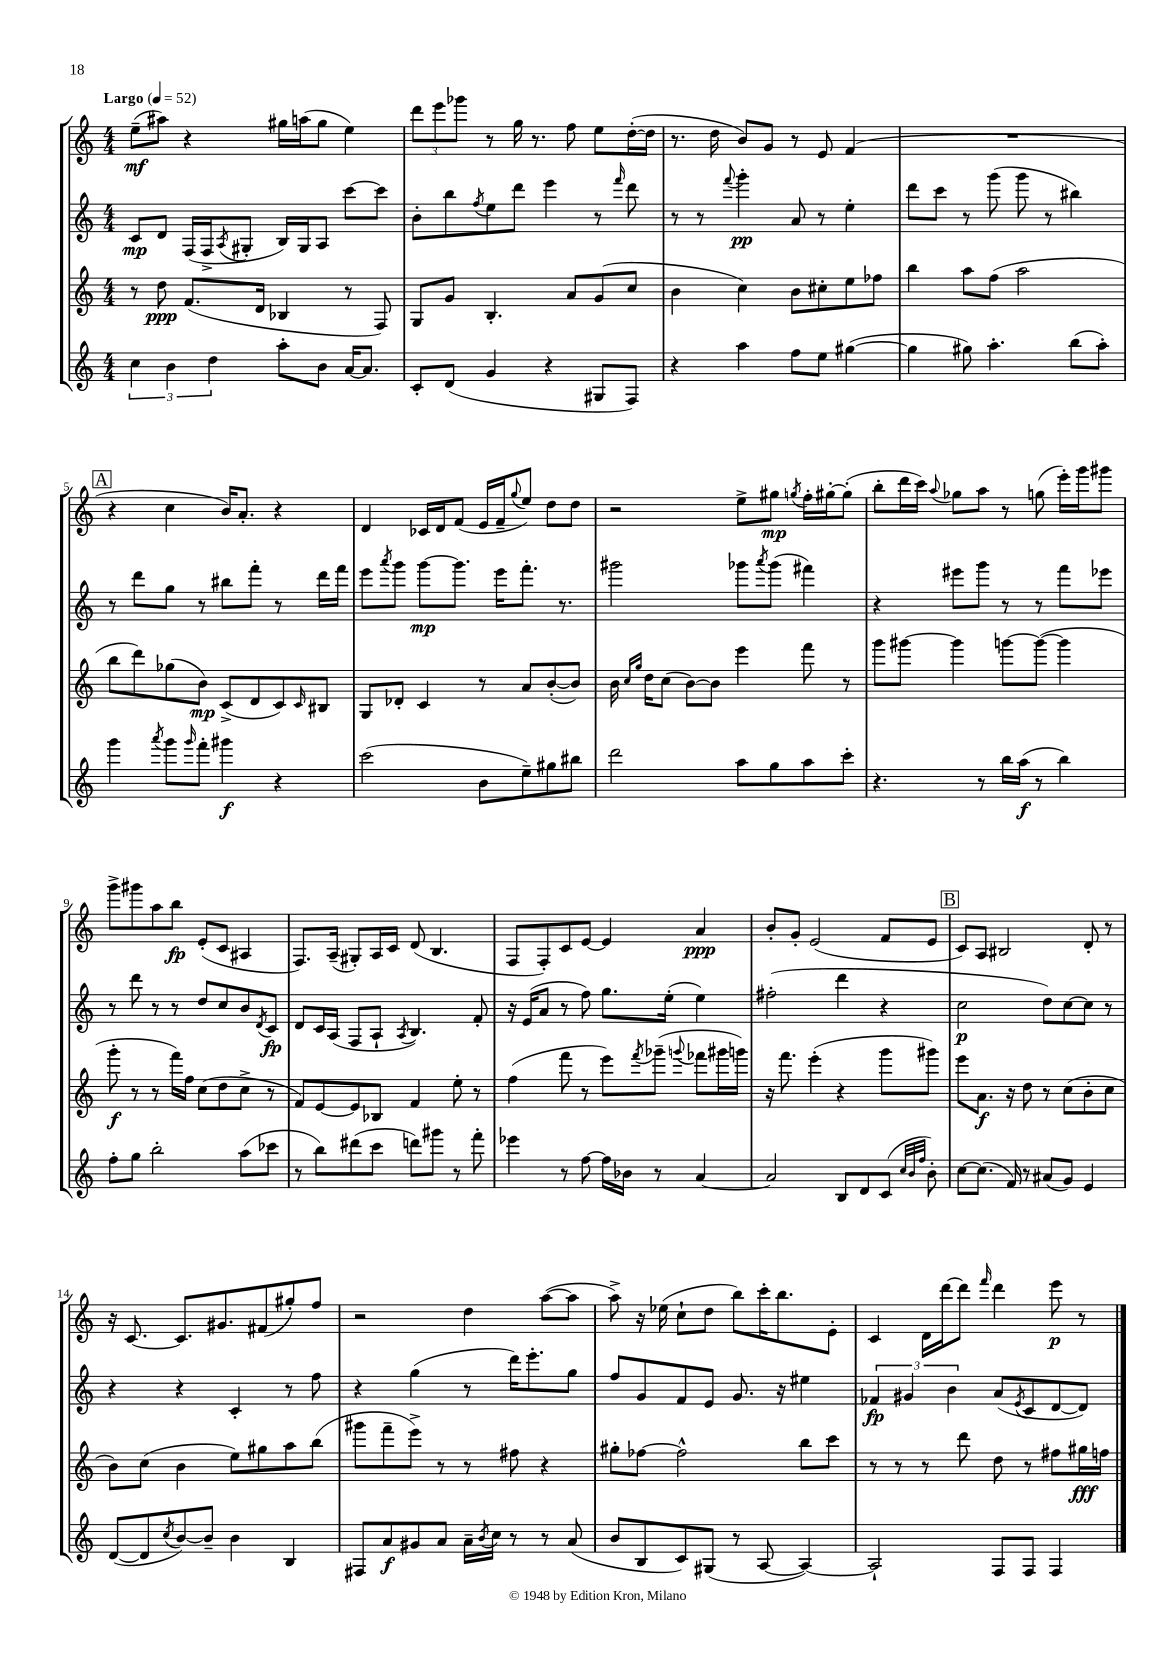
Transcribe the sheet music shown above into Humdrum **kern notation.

**kern	**kern	**kern	**kern
*staff4	*staff3	*staff2	*staff1
*clefG2	*clefG2	*clefG2	*clefG2
*k[]	*k[]	*k[]	*k[]
*M4/4	*M4/4	*M4/4	*M4/4
*MM52	*MM52	*MM52	*MM52
6cc\	8r	8c/L	(8ee~\L
.	8dd\	8d/J	8aa#\J)
6b\	.	.	.
.	(8.f/L	(16F/LL	4r
.	.	16F^/J	.
6dd\	.	.	.
.	.	8qA/	.
.	.	8G#'/J	.
.	16d/Jk	.	.
8aa'\L	4B-/	16B/LL)	16gg#\LL
.	.	16G#/J	(16aa\J
8b\J	.	8A/J	8gg#\J
[16a/LK	8r	[8ccc\L	4ee\)
8.a/]J	.	.	.
.	8F/)	8ccc\]J	.
=	=	=	=
8c'/L	8G/L	8b'\L	12ddd\L
.	.	.	12eee\
(8d/J	8g/J	8bb\	.
.	.	.	12ggg-\J
.	.	8qff/	.
4g/	4.B'/	8ee\	8r
.	.	8ddd\J	16gg\
.	.	.	8.r
4r	.	4eee\	.
.	8a/L	.	8ff\
8G#/L	(8g/	8r	8ee\L
.	.	16qqfff/	.
8F/J)	8cc/J	8ddd\	([16dd'\L
.	.	.	16dd\]JJ
=	=	=	=
4r	4b\	8r	8.r
.	.	8r	.
.	.	.	16dd\
.	.	8qqfff/	.
4aa\	4cc\)	4ggg'\	8b/L)
.	.	.	8g/J
8ff\L	8b\L	8a/	8r
8ee\J	8cc#'\	8r	8e/
([4gg#\	8ee\	4ee'\	(4f/
.	8ff-\J	.	.
=	=	=	=
4gg#\]	4bb\	8ddd\L	1r
.	.	8ccc\J	.
8gg#\)	8aa\L	8r	.
4.aa'\	(8ff\J	(8ggg\	.
.	2aa\	8ggg\	.
.	.	8r	.
(8bb\L	.	4bb#\)	.
8aa'\J)	.	.	.
=	=	=	=
4ggg\	8bb\L	8r	4r
.	8ddd\)	8ddd\L	.
8qaaa/	.	.	.
8ggg\L	(8gg-\	8gg\J	4cc\
16qqggg/	.	.	.
8fff'\J	8b\J)	8r	.
4ggg#\	(8c^/L	8bb#\L	16b/LK)
.	.	.	8.a'/J
.	8d/	8fff'\J	.
4r	8c/)	8r	4r
.	16qqc/	.	.
.	8B#/J	16ddd\LL	.
.	.	16fff\JJ	.
=	=	=	=
(2ccc\	8G/L	8eee\L	4d/
.	.	8qaaa/	.
.	8d-'/J	8ggg\J	.
.	4c/	[8ggg\L	16c-/LL
.	.	.	16d/J
.	.	8.ggg\]J	(8f/J
8b\L	8r	.	16e/LL
.	.	16eee\LK	16f~/J
.	.	.	8qqgg/
8ee~\)	8a/L	8.fff'\J	8ee/J)
8gg#\	([8b'/	.	8dd\L
.	.	8.r	.
8bb#\J	8b/]J)	.	8dd\J
=	=	=	=
2ddd\	16b\	2ggg#\	2r
.	16qqcc/LL	.	.
.	16qqgg/JJ	.	.
.	16dd\LK	.	.
.	(8cc\J	.	.
.	[8b\L)	.	.
.	8b\]J	.	.
8aa\L	4eee\	8ggg-\L	8ee^\L
.	.	8qaaa/	.
8gg\	.	(8ggg-\J	8gg#\J
.	.	.	8qgg/
8aa\	8fff\	4fff#\)	16ff'\LL
.	.	.	[16gg#'\J
8ccc'\J	8r	.	(8gg#'\]J
=	=	=	=
4.r	8ggg\L	4r	8bb'\L
.	[8ggg#\J	.	16ddd\L
.	.	.	16ccc\JJ)
.	.	.	8qqaa/
.	4ggg#\]	8eee#\L	8gg-\L
8r	.	8ggg\J	8aa\J
16bb\LL	[8ggg\L	8r	8r
(16aa\JJ	.	.	.
8r	(8ggg\_J	8r	(8gg\
4bb\)	4ggg\]	8fff\L	16eee'\LL)
.	.	.	16ggg\J
.	.	8eee-\J	8ggg#\J
=	=	=	=
8ff'\L	8ggg'\	8r	8ggg^\L
8gg\J	8r	8ddd\	8ggg#\
2bb'\	8r	8r	8aa\
.	16fff\LL)	8r	8bb\J
.	16ff\JJ	.	.
.	(8cc\L	8dd/L	(8e'/L
.	8dd\	8cc/	8c/J
(8aa\L	8cc^\J	8b/	4A#/
.	.	8qd/	.
8ccc-\J	8r	8c/J	.
=	=	=	=
8r	8f/L)	8d/L	8.F/L)
8bb\L)	[8e/	16c/L	.
.	.	(16A/JJ	(16A~/Jk
(8ddd#\	8e/]	8F/L	8G#'/L)
8ccc\J	8B-/J	8A`/J	16A/L
.	.	.	16c/JJ
.	.	8qA/	.
8ddd\L)	4f/	4.B/)	(8d/
8ggg#\J	.	.	4.B/
8r	8ee'\	.	.
8fff'\	8r	8f'/	.
=	=	=	=
4eee-\	(4ff\	16r	8F/L
.	.	(16e/LK	.
.	.	8a/J	8F'/)
8r	8fff\	8r	8c/
[8ff\	8r	8ff\)	[8e/J
16ff\]LL	8eee\L)	8.gg\L	4e/]
16b-\JJ	.	.	.
.	8qfff/	.	.
8r	(8ggg-~\J	.	.
.	.	(16ee'\Jk	.
.	8qqggg/	.	.
[4a/	8fff-\L	4ee\)	4a/
.	16ggg#\L	.	.
.	16ggg\JJ)	.	.
=	=	=	=
2a/]	16r	(2ff#'\	8b'/L
.	8.fff\	.	.
.	.	.	8g'/J
.	(4eee'\	.	(2e/
8B/L	4r	4ddd\	.
8d/	.	.	.
(8c/J	8ggg\L	4r	8f/L
32qqcc/LLL	.	.	.
32qqb/	.	.	.
32qqff/JJJ	.	.	.
8b'\)	8ggg#\J)	.	8e/J
=	=	=	=
[8cc\L	8eee\L	2cc\	8c/L)
(8.cc\]J	8.a\J	.	8A/J
.	.	.	2B#/
16f/)	16r	.	.
8r	8dd\	.	.
(8a#/L	8r	8dd\L)	.
8g/J)	(8cc\L	[8cc\	.
4e/	8b'\	8cc\]J	8d'/
.	8cc\J	8r	8r
=	=	=	=
([8d/L	8b\L)	4r	16r
.	.	.	[8.c/
8d/]	(8cc\J	.	.
8qcc/	.	.	.
[8b/)	4b\	4r	8.c/]L
8b~/]J	.	.	.
.	.	.	8.g#/
4b\	8ee\L)	4c'/	.
.	8gg#\	.	(8f#/
4B/	8aa\	8r	8gg#'/)
.	(8bb\J	8ff\	8ff/J
=	=	=	=
8F#/L	8ggg#\L	4r	2r
8a/	8fff~\	.	.
8g#/	8eee^\J)	(4gg\	.
8a/J	8r	.	.
16a~\LL	8r	8r	4dd\
8qb/	.	.	.
16cc\JJ	.	.	.
8r	8ff#\	16ddd\LK)	.
.	.	8.eee'\	.
8r	4r	.	([8aa\L
(8a/	.	8gg\J	8aa\]J
=	=	=	=
8b/L	8gg#'\L	8ff/L	8aa^\)
8B/	[8ff-\J	8g/	16r
.	.	.	(16ee-\
8c/)	2ff-^^\]	8f/	8cc`\L
(8G#/J	.	8e/J	8dd\J
8r	.	8.g/	8bb\L)
[8A/	.	.	16ccc'\K
.	.	16r	8.bb\
4A/_)	8bb\L	4ee#\	.
.	8ccc\J	.	8e'\J
=	=	=	=
2A`/]	8r	6f-/	4c/
.	8r	.	.
.	.	6g#/	.
.	8r	.	16d\LL
.	.	.	[16ddd\J
.	.	6b\	.
.	8ddd\	.	8ddd\]J
.	.	.	16qqfff/
8F/L	8dd\	(8a/L	4ddd\
.	.	8qe/	.
8F/J	8r	8c/	.
4F/	8ff#\L	[8d/	8eee\
.	16gg#\L	8d/]J)	8r
.	16ff\JJ	.	.
==	==	==	==
*-	*-	*-	*-
